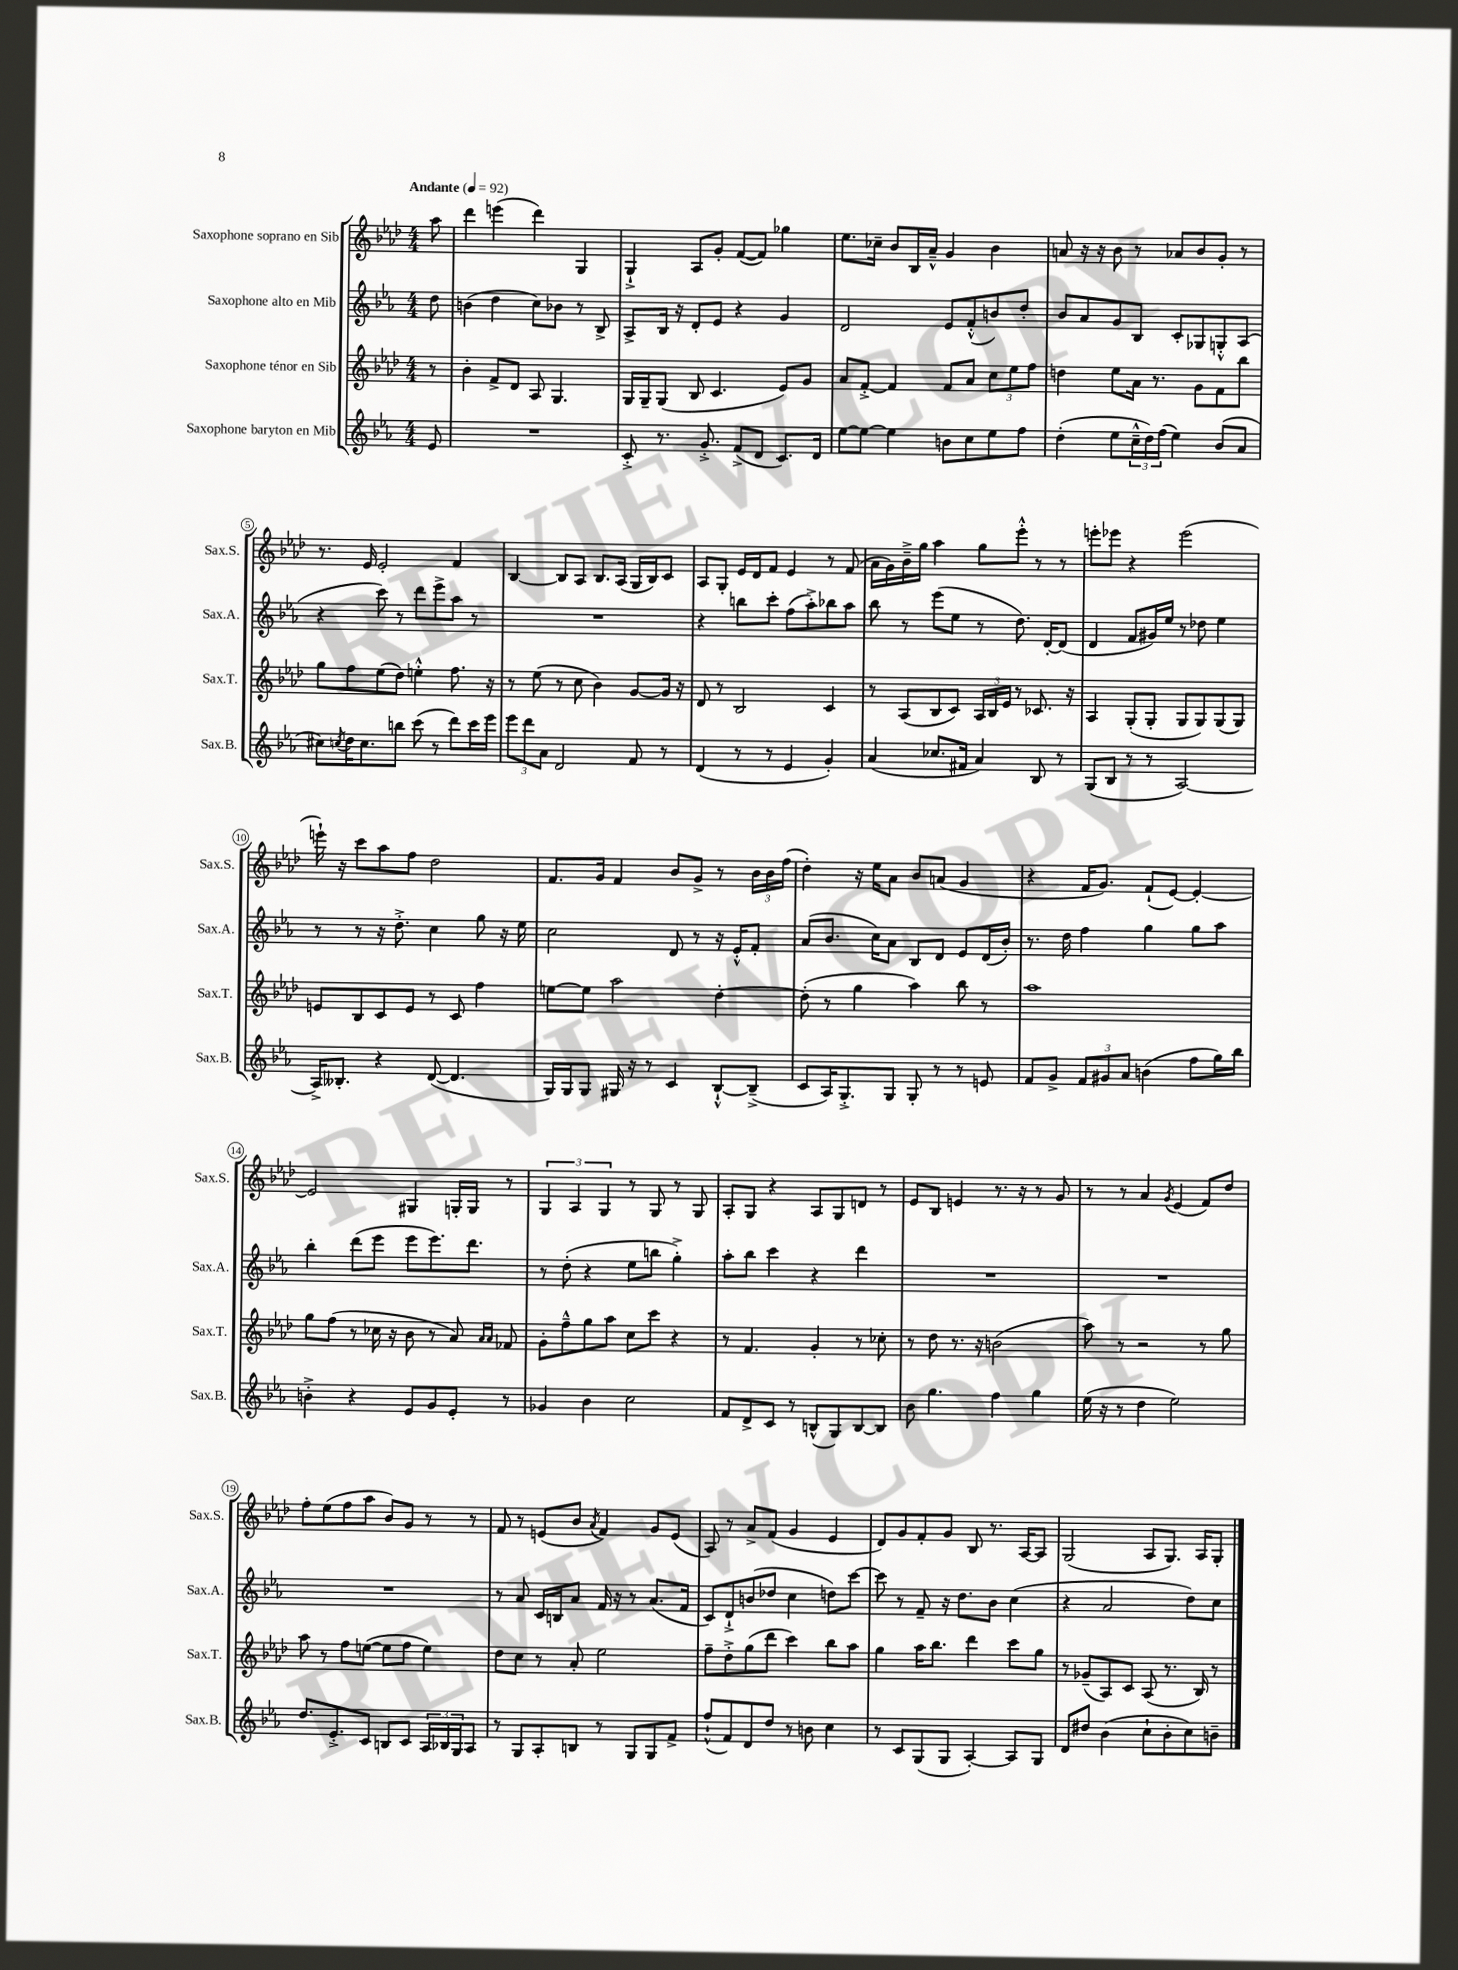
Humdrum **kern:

**kern	**kern	**kern	**kern
*staff4	*staff3	*staff2	*staff1
*clefG2	*clefG2	*clefG2	*clefG2
*k[b-e-a-]	*k[b-e-a-d-]	*k[b-e-a-]	*k[b-e-a-d-]
*M4/4	*M4/4	*M4/4	*M4/4
*MM92	*MM92	*MM92	*MM92
8e-/	8r	8dd\	8aa-\
=	=	=	=
1r	4b-'\	(4b\	4ddd-\
.	8f^/L	4dd\	(4eee\
.	8d-/J	.	.
.	8A-/	8cc\L)	4ddd-\)
.	4.G/	8b-\J	.
.	.	8r	4G/
.	.	8B-^/	.
=	=	=	=
8c'^/	16G/LL	8A-^/L	4G`^/
.	16G~/J	.	.
8.r	(8G/J	16B-/Jk	.
.	.	16r	.
.	8B-/	8d'/L	8A-/L
8.g'^/	.	.	.
.	4.c/	8e-/J	8g'/J
(8f^/L	.	4r	([8f/L
8d/J	.	.	8f/]J)
8.c/L)	8e-/L)	4g/	4gg-\
.	8g/J	.	.
16d/Jk	.	.	.
=	=	=	=
[8ee-\L	8a-/L	2d/	8.ee-\L
8ee-\_J	[8f'^/J	.	.
.	.	.	16cc-~\Jk
4ee-\]	4f/]	.	8b-/L
.	.	.	16B-/L
.	.	.	16a-~^^/JJ
8b\L	8f/L	8e-/L	4g/
8cc\	8a-/J	(8f'^^/	.
8ee-\	12cc\L	8b/)	4b-\
.	12ee-\	.	.
8ff\J	.	8dd'/J	.
.	12ff\J	.	.
=	=	=	=
(4dd'\	4dd\	8b-/L	8a/
.	.	8a-/	16r
.	.	.	16r
8ee-\L	8ee-\L	8g/	8b-\
24cc~^^\L	16a-\Jk	8B-/J	8r
24dd\)	.	.	.
.	8.r	.	.
(24ff\JJ	.	.	.
4ee-\)	.	8c'/L	8a-/L
.	8g\L	8G-/	8b-/
(8b-/L	8f\	8G'^^/	8g'/J
8a-/J	8bb-\J	(8A-/J	8r
=	=	=	=
8cc#\L)	8gg\L	4r	8.r
8qcc/	.	.	.
16dd\K	8ff\	.	.
8.cc\	.	.	16e-/
.	(8ee-\	8ccc\)	2e-'/
8bb\J	8dd-\J)	8r	.
(8ccc\	4ee'^^\	8ddd\L	.
8r	.	8eee-^\	.
8ddd\L)	8.ff\	8aa-\J	4f/
16ccc\L	.	8r	.
16eee-\JJ	16r	.	.
=	=	=	=
12eee-\L	8r	1r	[4B-/
12ddd\	.	.	.
.	(8ee-\	.	.
12a-\J	.	.	.
2d/	8r	.	8B-/]L
.	8cc\	.	8A-/J
.	4b-\)	.	8.B-/L
.	.	.	(16A-/Jk
8f/	[8g/L	.	16G/LL
.	.	.	16B-/J)
8r	16g/]Jk	.	8c/J
.	16r	.	.
=	=	=	=
(4d/	8d-/	4r	8A-/L
.	8r	.	8G'/J
8r	2B-/	8bb\L	16e-/LL
.	.	.	16d-/J
8r	.	8ccc'\J	8f/J
4e-/	.	(8ff\L	4e-/
.	.	8aa-'^\)	.
4g'/)	4c/	8bb-\	8r
.	.	8aa-\J	(8f/
=	=	=	=
(4a-/	8r	8bb-\	16a-\LL
.	.	.	16g\)
.	(8A-/L	8r	16b-~^\
.	.	.	16gg\JJ
8.cc-/L	8B-/	(8eee-\L	4aa-\
.	8c/J)	8ee-\J	.
16f#/Jk	.	.	.
4a-/)	24A-/LL	8r	8gg\L
.	24B-/	.	.
.	24e-/JJ	.	.
.	8r	8.dd\)	8eee-'^^\J
8B-/	8.c-/	.	8r
.	.	[16d'/LK	.
8r	.	(8d/]J	8r
.	16r	.	.
=	=	=	=
(8G/L	4A-/	4d/	8eee'\L
8B-/J	.	.	8eee-\J
8r	(8G'/L	8f/L	4r
8r	8G'/J	16g#/L)	.
.	.	16ee-/JJ	.
[2A-/)	8G/L	8r	(2eee-\
.	8G/)	8dd-\	.
.	(8G/	4ee-\	.
.	8G/J)	.	.
=	=	=	=
16A-^/]LK	8e/L	8r	16eee`\)
8.B--'/J	.	.	16r
.	8B-/	8r	8ccc\L
4r	8c/	16r	8aa-\
.	.	8.dd'^\	.
.	8e/J	.	8ff\J
([8d/	8r	4cc\	2dd-\
4.d/]	8c/	.	.
.	4ff\	8gg\	.
.	.	16r	.
.	.	16ee-\	.
=	=	=	=
16G/LL)	[8ee\L	2cc\	8.f/L
16G/J	.	.	.
8G/J	8ee\]J	.	.
.	.	.	16g/Jk
16G#/	2aa-\	.	4f/
16r	.	.	.
8r	.	.	.
4c/	.	8d/	8b-/L
.	.	8r	8g^/J
[8B-`^^/L	[4dd-'\	16r	8r
.	.	16e-'^^/LK	.
(8B-~^/]J	.	8f'/J	24b-\LL
.	.	.	24b-\
.	.	.	(24ff\JJ
=	=	=	=
8c/L	(8dd-'\]	(8a-/L	4dd-'\)
16A-/K)	8r	8.b-/J	.
8.G'^/	.	.	.
.	4gg\	.	16r
.	.	16cc\LK)	16ee-\LK
8G/J	.	8a-\J	8a-\J
8G'/	4aa-\)	8B-/L	8b-/L
8r	.	8d/J	(8a/J
8r	8bb-\	8e-/L	4g/
8e/	8r	(16d/L	.
.	.	16b-'/JJ)	.
=	=	=	=
8f/L	1aa-	8.r	4r
8g^/J	.	.	.
.	.	16dd\	.
12f/L	.	4ff\	16f/LK
.	.	.	8.g/J)
12g#/	.	.	.
12a-/J	.	.	.
(4b\	.	4gg\	(8f`/L
.	.	.	[8e-/J)
8ff\L	.	8gg\L	4e-'/_
16gg\L)	.	8aa-\J	.
16bb-\JJ	.	.	.
=	=	=	=
4b'^\	8gg\L	4bb-'\	2e-/]
.	(8ff\J	.	.
4r	8r	(8ddd\L	.
.	16cc-\	8eee-\J	.
.	16r	.	.
8e-/L	8b-\	8eee-\L	4G#/
8g/	8r	8.eee-\)	.
8e-'/J	8a-/)	.	16G'/LL
.	.	8.ddd\J	16G/JJ
.	16qqa-/LL	.	.
.	16qqa-/JJ	.	.
8r	8f-/	.	8r
=	=	=	=
4g-/	8g'\L	8r	6G/
.	8ff~^^\	(8dd'\	.
.	.	.	6A-/
4b-\	8gg\	4r	.
.	.	.	6G/
.	8aa-\J	.	.
2cc\	8cc\L	8ee-\L	8r
.	8ccc\J	8bb\J	8G/
.	4r	4gg'^\)	8r
.	.	.	8G/
=	=	=	=
8f/L	8r	8aa-'\L	8A-'/L
8d^/	4.f/	8bb-\J	8G/J
8c/J	.	4ccc\	4r
8r	.	.	.
(8B^^/L	4g'/	4r	8A-/L
8G/)	.	.	8G/
[8B/	8r	4ddd\	8d/J
8B/]J	8cc-'\	.	8r
=	=	=	=
8b-\	8r	1r	8e-/L
4.gg\	8dd-\	.	8B-/J
.	8.r	.	4e/
.	16r	.	.
4ff\	(2b\	.	8.r
.	.	.	16r
4gg\	.	.	8r
.	.	.	8g/
=	=	=	=
(16ee-\	8aa-\)	1r	8r
16r	.	.	.
8r	8r	.	8r
4dd\	2r	.	4a-/
.	.	.	8qg/
2ee-\)	.	.	(4e-/
.	8r	.	8f/L)
.	8gg\	.	8dd-/J
=	=	=	=
8.dd/L	8aa-\	1r	8ff'\L
.	8r	.	(8ee-\
8.e-'^/	.	.	.
.	8ff\L	.	8ff\
8c/J	([8ee\J	.	8aa-\J
8B/L	8ee\]L	.	8b-/L)
8c/J	8ff\J	.	8g/J
24A-/LL	4ee\)	.	8r
24B-/	.	.	.
24G/J	.	.	.
8A-/J	.	.	8r
=	=	=	=
8r	8dd-\L	8r	8f/
8G/L	8cc\J	8a-/	8r
8A-'/	8r	16c/LL	(8e/L
.	.	16B/J	.
8B/J	8a-'/	8a-/J	8b-/J
.	.	.	8qa-/
8r	2ee-\	16f/	4f/)
.	.	16r	.
8G/L	.	8r	.
8G/	.	(8.a-/L	8g/L
8f^/J	.	.	(8e/J
.	.	16f/Jk	.
=	=	=	=
(8ff`^^/L	8ff~\L	8c/L)	8A-/)
8f/)	8dd-'^\	8d`^/	8r
8d/	(8gg\	(8b/	8a-^/L
8dd/J	8ddd-\J	8dd-/J	(8f/J
8r	4ccc\)	4cc\	4g/
8b\	.	.	.
4cc\	8bb-\L	8dd\L)	4e-/
.	8aa-\J	[8ccc\J	.
=	=	=	=
8r	4gg\	8ccc\]	8d-/L)
8c/L	.	8r	8g/
(8G/	16aa-\LK	8f~/	8f'/
.	8.bb-\J	.	.
8G/J	.	16r	8g/J
.	.	8.dd\L	.
[4A-'/)	4ddd-\	.	8B-/
.	.	8b-\J	8.r
8A-/]L	8ccc\L	(4cc\	.
.	.	.	[16A-/LK
8G/J	8gg\J	.	8A-/]J
=	=	=	=
8d/L	8r	4r	(2G/
8dd#/J	(8g-~/L	.	.
(4b-\	8A-/)	2a-/	.
.	8c/J	.	.
8cc`\L	(8A-/	.	8A-/L
8b-'\	8.r	.	8.G/J)
8cc\)	.	8dd\L)	.
.	16B-/)	.	16A-/LK
8b~\J	8r	8cc\J	8G'/J
==	==	==	==
*-	*-	*-	*-
